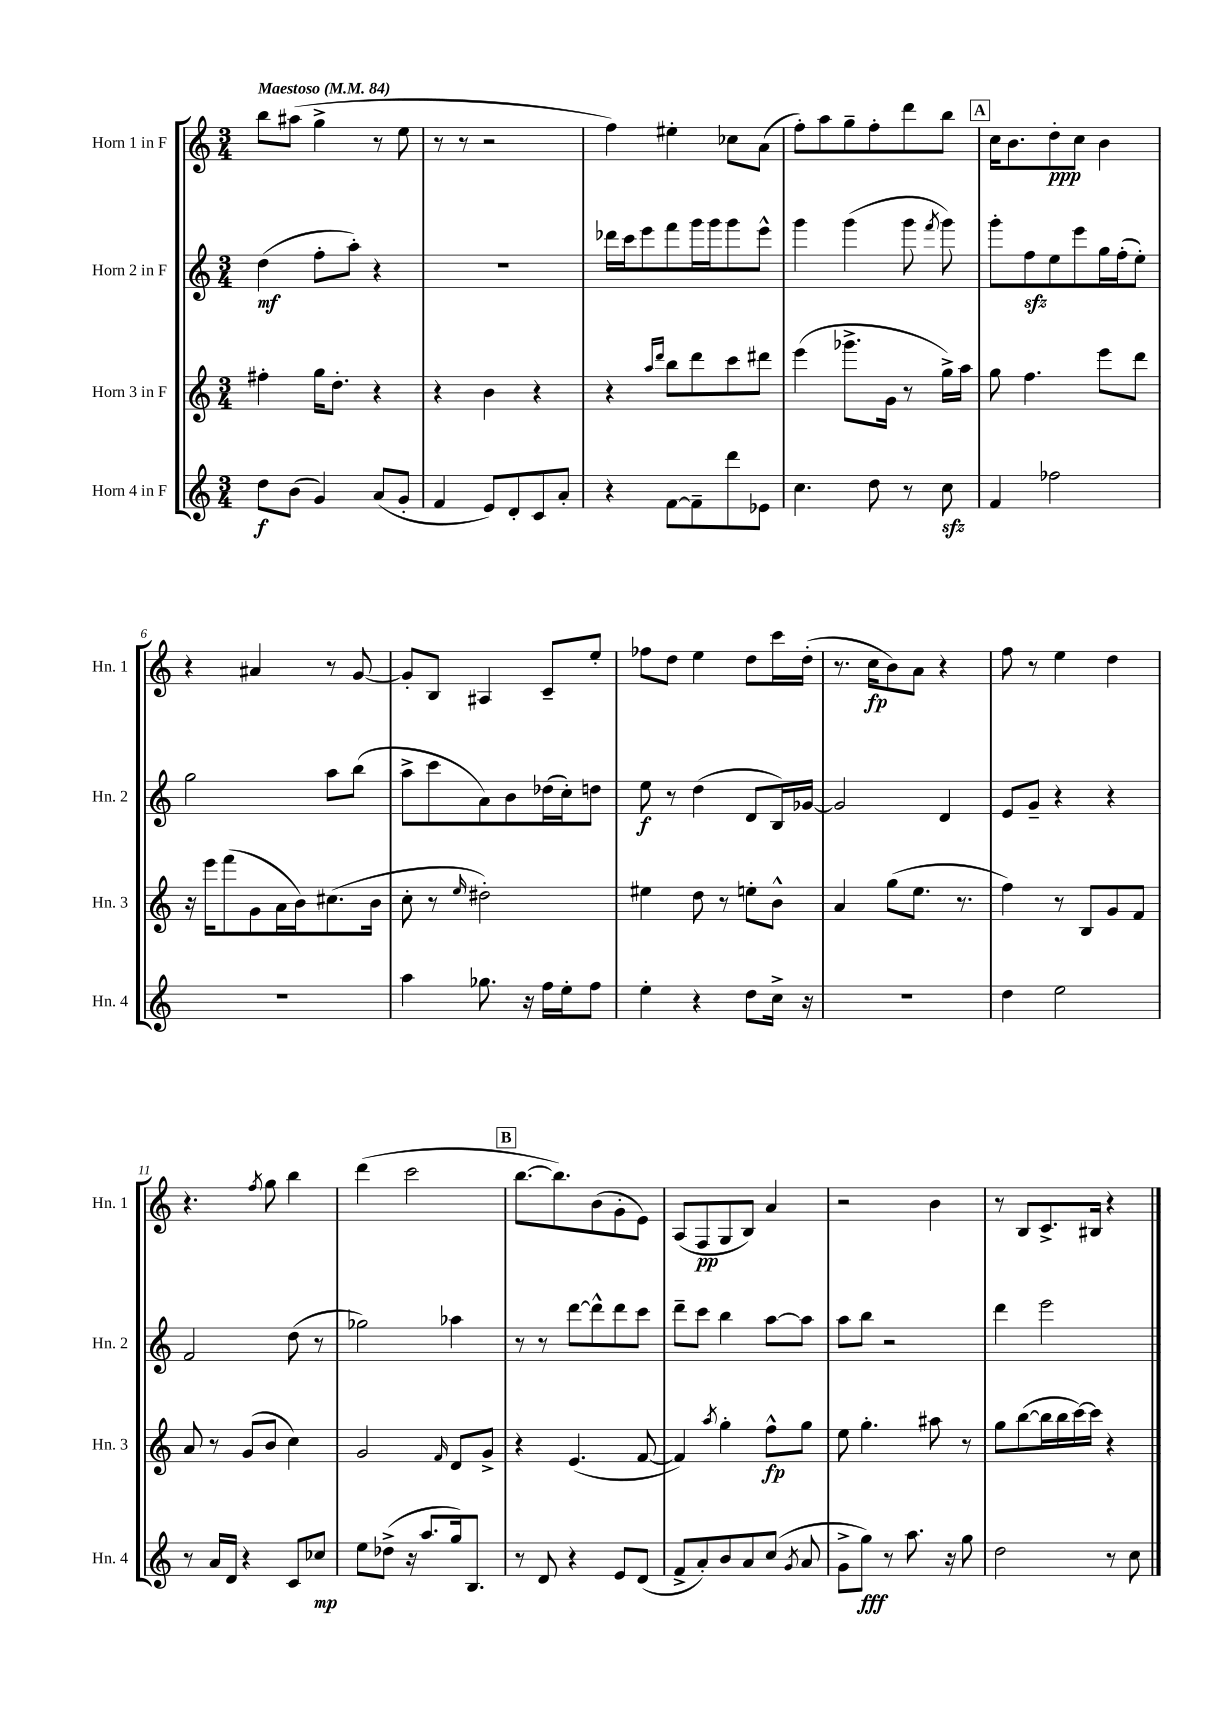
<<
\new StaffGroup <<
\new Staff = "s0" \with { instrumentName = "Horn 1 in F" shortInstrumentName = "Hn. 1" } {
    \clef treble \key c \major \numericTimeSignature \time 3/4 \tempo "Maestoso" 4 = 84
    \autoBeamOff b''8[ ais''8]( g''4-> r8 e''8 |
    r8 r8 r2 |
    f''4) eis''4-. ces''8[ a'8]( |
    f''8[-.) a''8 g''8-- f''8-. d'''8 b''8] |
    \mark \markup { \box "A" } c''16[ b'8. d''8-.\ppp c''8] b'4 |
    r4 ais'4 r8 g'8~ |
    g'8[-. b8] ais4 c'8[-- e''8]-. |
    fes''8[ d''8] e''4 d''8[ c'''16 d''16]-.( |
    r8. c''16[\fp b'8) a'8] r4 |
    f''8 r8 e''4 d''4 |
    r4. \acciaccatura { f''8 } g''8 b''4 |
    d'''4( c'''2 |
    \mark \markup { \box "B" } b''8.[~ b''8.) b'8( g'8-. e'8]) |
    a8[( f8\pp g8 b8]) a'4 |
    r2 b'4 |
    r8 b8[ c'8.-> bis16] r4 \bar "|." |
}
\new Staff = "s1" \with { instrumentName = "Horn 2 in F" shortInstrumentName = "Hn. 2" } {
    \clef treble \key c \major \numericTimeSignature \time 3/4
    \autoBeamOff d''4\mf( f''8[-. a''8]-.) r4 |
    R2. |
    des'''16[ c'''16 e'''8 f'''8 g'''16 g'''16 g'''8 e'''8]-^ |
    g'''4 g'''4( g'''8 \acciaccatura { f'''8 } g'''8) |
    \mark \markup { \box "A" } g'''8[-. f''8\sfz e''8 e'''8 g''16 f''16-.( e''8]-.) |
    g''2 a''8[ b''8]( |
    a''8[-> c'''8 a'8) b'8 des''16( c''16-.) d''8] |
    e''8\f r8 d''4( d'8[ b16) ges'16]~ |
    ges'2 d'4 |
    e'8[ g'8]-- r4 r4 |
    f'2 d''8( r8 |
    ges''2) aes''4 |
    \mark \markup { \box "B" } r8 r8 d'''8[~ d'''8-^ d'''8 c'''8] |
    d'''8[-- c'''8] b''4 a''8[~ a''8] |
    a''8[ b''8] r2 |
    d'''4 e'''2 \bar "|." |
}
\new Staff = "s2" \with { instrumentName = "Horn 3 in F" shortInstrumentName = "Hn. 3" } {
    \clef treble \key c \major \numericTimeSignature \time 3/4
    \autoBeamOff fis''4-. g''16[ d''8.]-. r4 |
    r4 b'4 r4 |
    r4 \grace { a''16[ d'''16] } b''8[ d'''8 c'''8 dis'''8] |
    e'''4( ges'''8.[-> g'16] r8 g''16[->) a''16] |
    \mark \markup { \box "A" } g''8 f''4. e'''8[ d'''8] |
    r16 e'''16[ f'''8( g'8 a'16 b'16) cis''8.( b'16] |
    c''8-. r8 \grace { e''16 } dis''2-.) |
    eis''4 d''8 r8 e''8[-. b'8]-^ |
    a'4 g''8[( e''8.] r8. |
    f''4) r8 b8[ g'8 f'8] |
    a'8 r8 g'8[( b'8] c''4) |
    g'2 \grace { f'16 } d'8[ g'8]-> |
    \mark \markup { \box "B" } r4 e'4.( f'8~ |
    f'4) \acciaccatura { a''8 } g''4-. f''8[-^\fp g''8] |
    e''8 g''4.-. ais''8 r8 |
    g''8[ b''8~( b''16 b''16 c'''16~) c'''16] r4 \bar "|." |
}
\new Staff = "s3" \with { instrumentName = "Horn 4 in F" shortInstrumentName = "Hn. 4" } {
    \clef treble \key c \major \numericTimeSignature \time 3/4
    \autoBeamOff d''8[\f b'8]( g'4) a'8[( g'8]-. |
    f'4 e'8[) d'8-. c'8 a'8]-. |
    r4 f'8[~ f'8-- d'''8 ees'8] |
    c''4. d''8 r8 c''8\sfz |
    \mark \markup { \box "A" } f'4 fes''2 |
    R2. |
    a''4 ges''8. r16 f''16[ e''16-. f''8] |
    e''4-. r4 d''8[ c''16]-> r16 |
    R2. |
    d''4 e''2 |
    r8 a'16[ d'16] r4 c'8[ ces''8]\mp |
    e''8[ des''8]->( r16 a''8.[ g''16) b8.] |
    \mark \markup { \box "B" } r8 d'8 r4 e'8[ d'8]( |
    f'8[-> a'8-.) b'8 a'8 c''8]( \acciaccatura { g'8 } a'8 |
    g'8[-> g''8]\fff) r8 a''8. r16 g''8 |
    d''2 r8 c''8 \bar "|." |
}
>>
>>
